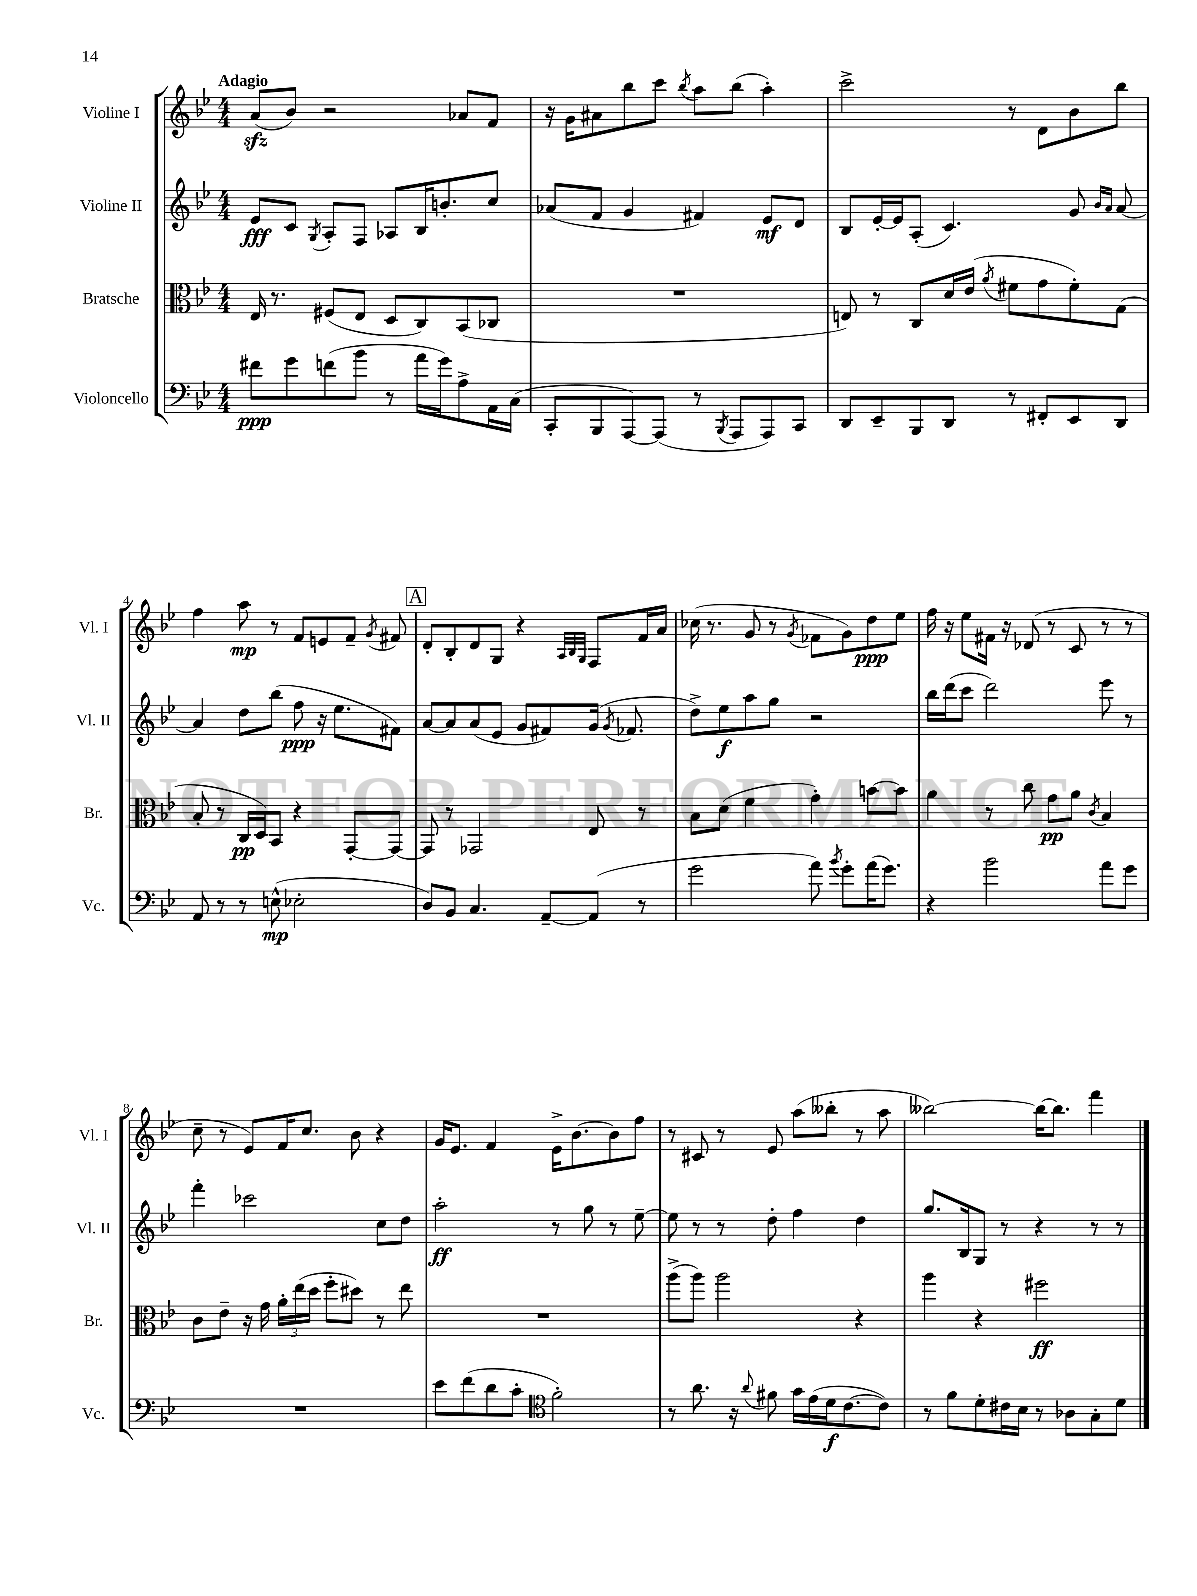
<<
\new StaffGroup <<
\new Staff = "s0" \with { instrumentName = "Violine I" shortInstrumentName = "Vl. I" } {
    \clef treble \key bes \major \numericTimeSignature \time 4/4 \tempo "Adagio"
    \autoBeamOff a'8[\sfz( bes'8]) r2 aes'8[ f'8] |
    r16 g'16[ ais'8 bes''8 c'''8] \acciaccatura { bes''8 } a''8[ bes''8]( a''4-.) |
    c'''2-> r8 d'8[ bes'8 bes''8] |
    f''4 a''8\mp r8 f'8[ e'8 f'8]-- \acciaccatura { g'8 } fis'8 |
    \mark \markup { \box "A" } d'8[-. bes8-. d'8 g8] r4 \grace { a32[ bes32 g32] } f8[ f'16 a'16] |
    ces''16( r8. g'8 r8 \acciaccatura { g'8 } fes'8[ g'8) d''8\ppp ees''8] |
    f''16 r16 ees''8[ fis'16] r16 des'8( r8 c'8 r8 r8 |
    c''8-- r8 ees'8[) f'16 c''8.] bes'8 r4 |
    g'16[ ees'8.] f'4 ees'16[-> bes'8.~ bes'8 f''8] |
    r8 cis'8 r8 ees'8 a''8[( beses''8]-. r8 a''8 |
    beses''2~) beses''16[~ beses''8.] f'''4 \bar "|." |
}
\new Staff = "s1" \with { instrumentName = "Violine II" shortInstrumentName = "Vl. II" } {
    \clef treble \key bes \major \numericTimeSignature \time 4/4
    \autoBeamOff ees'8[\fff c'8] \acciaccatura { g8 } a8[-. f8] aes8[ bes16 b'8.-. c''8] |
    aes'8[( f'8] g'4 fis'4) ees'8[\mf d'8] |
    bes8[ ees'16~-. ees'16 a8]-.( c'4.) g'8 \grace { bes'16[ a'16] } a'8~ |
    a'4 d''8[ bes''8]( f''8\ppp r16 ees''8.[ fis'8]) |
    \mark \markup { \box "A" } a'8[~ a'8 a'8( ees'8] g'8[ fis'8) g'16]( \acciaccatura { g'8 } fes'8. |
    d''8[->) ees''8\f a''8 g''8] r2 |
    bes''16[ d'''16( c'''8] d'''2) ees'''8 r8 |
    f'''4-. ces'''2 c''8[ d''8] |
    a''2-.\ff r8 g''8 r8 ees''8~-- |
    ees''8 r8 r8 d''8-. f''4 d''4 |
    g''8.[ bes16 g8] r8 r4 r8 r8 \bar "|." |
}
\new Staff = "s2" \with { instrumentName = "Bratsche" shortInstrumentName = "Br." } {
    \clef alto \key bes \major \numericTimeSignature \time 4/4
    \autoBeamOff ees16 r8. fis8[( ees8] d8[ c8) bes,8( ces8] |
    R1 |
    e8) r8 c8[ d'16 ees'16]( \acciaccatura { a'8 } fis'8[ g'8 fis'8-.) g8]( |
    bes8-. r8 c16[\pp d16) bes,8] r4 g,8[~-. g,8]~ |
    \mark \markup { \box "A" } g,8 r8 ges,2 ees8 r8 |
    bes8[ d'8]( f'4 g'4-.) b'8[~ b'8] |
    a'4 r8 c''8 g'8[\pp a'8] \acciaccatura { c'8 } bes4 |
    c'8[ ees'8]-- r16 g'16 \tuplet 3/2 { a'16[-. ees''16( d''16] } f''8[-. dis''8]) r8 ees''8 |
    R1 |
    a''8[->( a''8]) a''2 r4 |
    a''4 r4 fis''2\ff \bar "|." |
}
\new Staff = "s3" \with { instrumentName = "Violoncello" shortInstrumentName = "Vc." } {
    \clef bass \key bes \major \numericTimeSignature \time 4/4
    \autoBeamOff fis'8[\ppp g'8 f'8( bes'8] r8 a'16[ g'16) a8-> a,16 c16]( |
    c,8[-. bes,,8 a,,8~) a,,8]( r8 \acciaccatura { bes,,8 } a,,8[ a,,8) c,8] |
    d,8[ ees,8-- bes,,8 d,8] r8 fis,8[-. ees,8 d,8] |
    a,8 r8 r8 e8-^\mp( ees2-. |
    \mark \markup { \box "A" } d8[) bes,8] c4. a,8[~-- a,8]( r8 |
    g'2 a'8) \acciaccatura { bes'8 } g'8[-. a'16( g'8.]) |
    r4 bes'2 a'8[ g'8] |
    R1 |
    ees'8[ f'8( d'8 c'8]-. \clef tenor f'2-.) |
    r8 a'8. r16 \appoggiatura { a'8 } fis'8 g'16[ ees'16( d'16\f c'8.~ c'8]) |
    r8 f'8[ d'8-. cis'16 bes16] r8 aes8[ g8-. d'8] \bar "|." |
}
>>
>>
